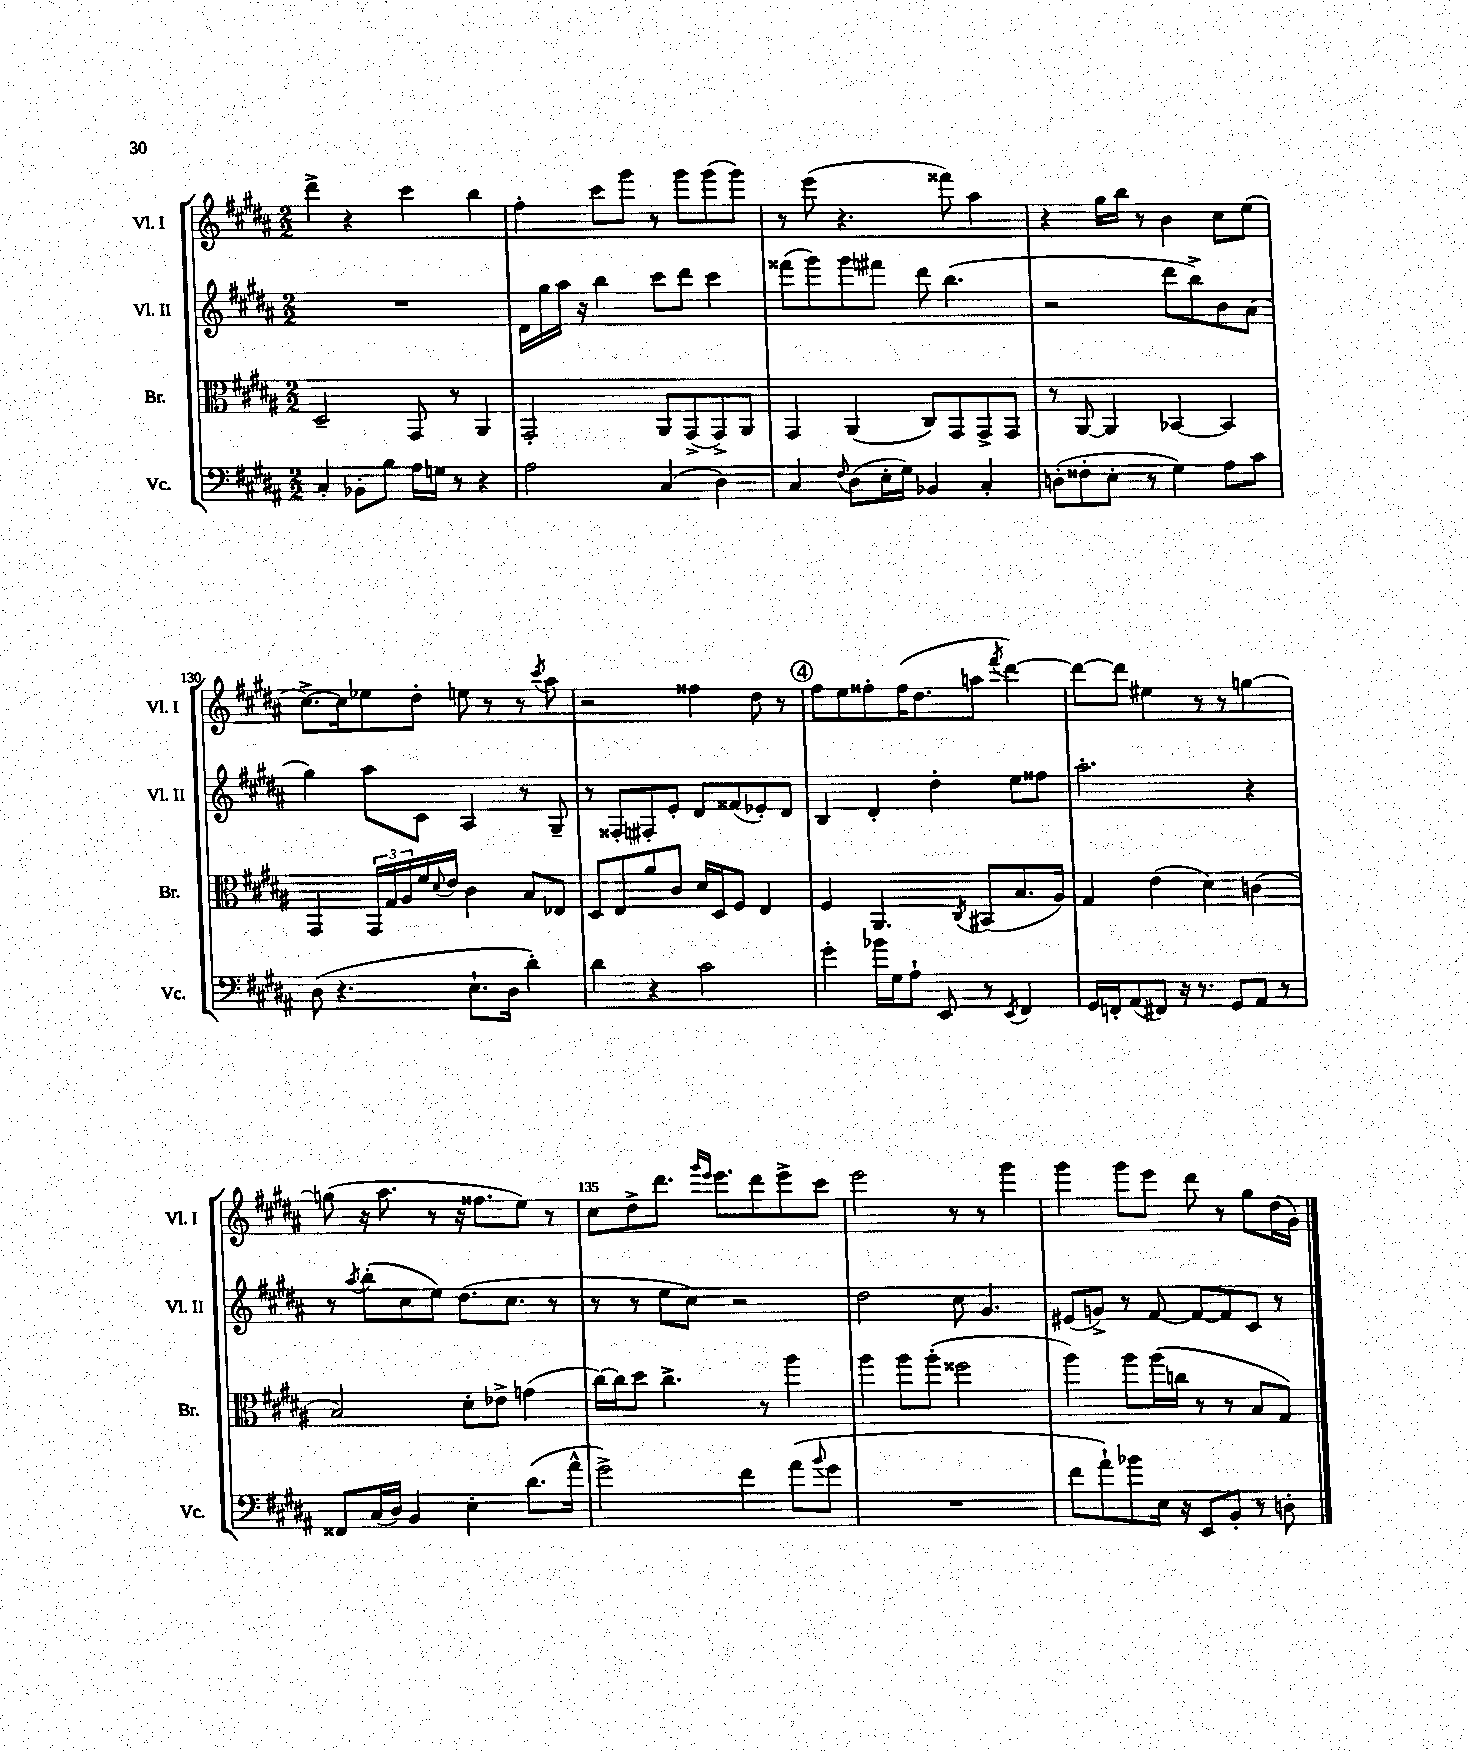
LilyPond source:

<<
\new StaffGroup <<
\new Staff = "s0" \with { instrumentName = "Vl. I" shortInstrumentName = "Vl. I" } {
    \clef treble \key b \major \numericTimeSignature \time 2/2
    dis'''4-> r4 cis'''4 b''4 |
    fis''4-. cis'''8 gis'''8 r8 gis'''8 gis'''8( gis'''8) |
    r8 e'''8( r4. fisis'''8) ais''4 |
    r4 gis''16 b''16 r8 b'4 cis''8 e''8( |
    cis''8.~->) cis''16 ees''8 dis''8-. e''8 r8 r8 \acciaccatura { cis'''8 } ais''8 |
    r2 fisis''4 dis''8 r8 |
    \mark \markup { \circle "4" } fis''8 e''8 fisis''8-. fisis''16( dis''8. a''8 \acciaccatura { fis'''8 } dis'''4~) |
    dis'''8~ dis'''8 eis''4 r8 r8 g''4~ |
    g''8( r16 ais''8. r8 r16 fisis''8. e''8) r8 |
    cis''8 dis''8-> dis'''8. \grace { gis'''16 e'''16 } e'''8. dis'''8 e'''8-> cis'''8 |
    e'''2 r8 r8 gis'''4 |
    gis'''4 gis'''8 e'''8 dis'''8 r8 gis''8 dis''16( gis'16) \bar "|." |
}
\new Staff = "s1" \with { instrumentName = "Vl. II" shortInstrumentName = "Vl. II" } {
    \clef treble \key b \major \numericTimeSignature \time 2/2
    R1 |
    dis'16 gis''16 ais''16 r16 b''4 cis'''8 dis'''8 cis'''4 |
    fisis'''8( gis'''8) gis'''8 fis'''8 dis'''8 b''4.( |
    r2 dis'''8 b''8->) b'8 ais'8( |
    gis''4) ais''8 cis'8 ais4 r8 gis8-- |
    r8 fisis8-. fis8-. e'8-. dis'8 fisis'8( ees'8-.) dis'8 |
    \mark \markup { \circle "4" } b4 dis'4-. dis''4-. e''8 fisis''8 |
    ais''2.-. r4 |
    r8 \acciaccatura { ais''8 } b''8-.( cis''8 e''8) dis''8.( cis''8. r8 |
    r8 r8 e''8 cis''8) r2 |
    dis''2 cis''8 gis'4. |
    eis'8( g'8->) r8 fis'8~ fis'8~ fis'8 cis'8 r8 \bar "|." |
}
\new Staff = "s2" \with { instrumentName = "Br." shortInstrumentName = "Br." } {
    \clef alto \key b \major \numericTimeSignature \time 2/2
    dis2-- gis,8 r8 ais,4 |
    gis,2-. ais,8 gis,8->( gis,8->) ais,8 |
    gis,4 ais,4( cis8) gis,8 gis,8-> gis,8 |
    r8 ais,8~ ais,4 bes,4~ bes,4 |
    gis,4 \tuplet 3/2 { gis,16 gis16 ais16 } fis'16 \appoggiatura { dis'8 } e'16 cis'4 b8 ees8 |
    dis8 e8 ais'8 cis'8 dis'16 dis16 fis8 e4 |
    \mark \markup { \circle "4" } fis4 ais,4. \acciaccatura { cis8 } bis,8( b8. ais16) |
    gis4 e'4( dis'4) c'4( |
    b2) dis'8-. ees'8-> g'4( |
    cis''16~) cis''16 dis''8 cis''4.-> r8 ais''4 |
    ais''4 ais''8 ais''8-.( fisis''2 |
    ais''4) ais''8 ais''16( c''16 r8 r8 b8 gis8) \bar "|." |
}
\new Staff = "s3" \with { instrumentName = "Vc." shortInstrumentName = "Vc." } {
    \clef bass \key b \major \numericTimeSignature \time 2/2
    cis4-. bes,8-. b8 ais16 g16 r8 r4 |
    ais2 cis4( dis4) |
    cis4 \appoggiatura { fis8 } dis8( e16-. gis16) bes,4 cis4-. |
    d8-.( fisis8-. e8-. r8 gis4) ais8 cis'8 |
    dis8( r4. e8.-! dis16 dis'4-.) |
    dis'4 r4 cis'2 |
    \mark \markup { \circle "4" } gis'4-. bes'16 gis16 ais8-! e,8 r8 \acciaccatura { e,8 } fis,4 |
    gis,16 f,16-. ais,8( fis,8) r16 r8. gis,8 ais,8 r8 |
    fisis,8 cis16( dis16) b,4 e4-. dis'8.( ais'16-^ |
    gis'2->) fis'4 ais'8( \appoggiatura { b'8 } gis'8 |
    R1 |
    fis'8 ais'8-!) bes'8 e16 r16 e,8 b,8-. r8 d8-. \bar "|." |
}
>>
>>
\layout { \context { \Score currentBarNumber = #126 \override BarNumber.break-visibility = ##(#f #t #t) barNumberVisibility = #(every-nth-bar-number-visible 5) } }
